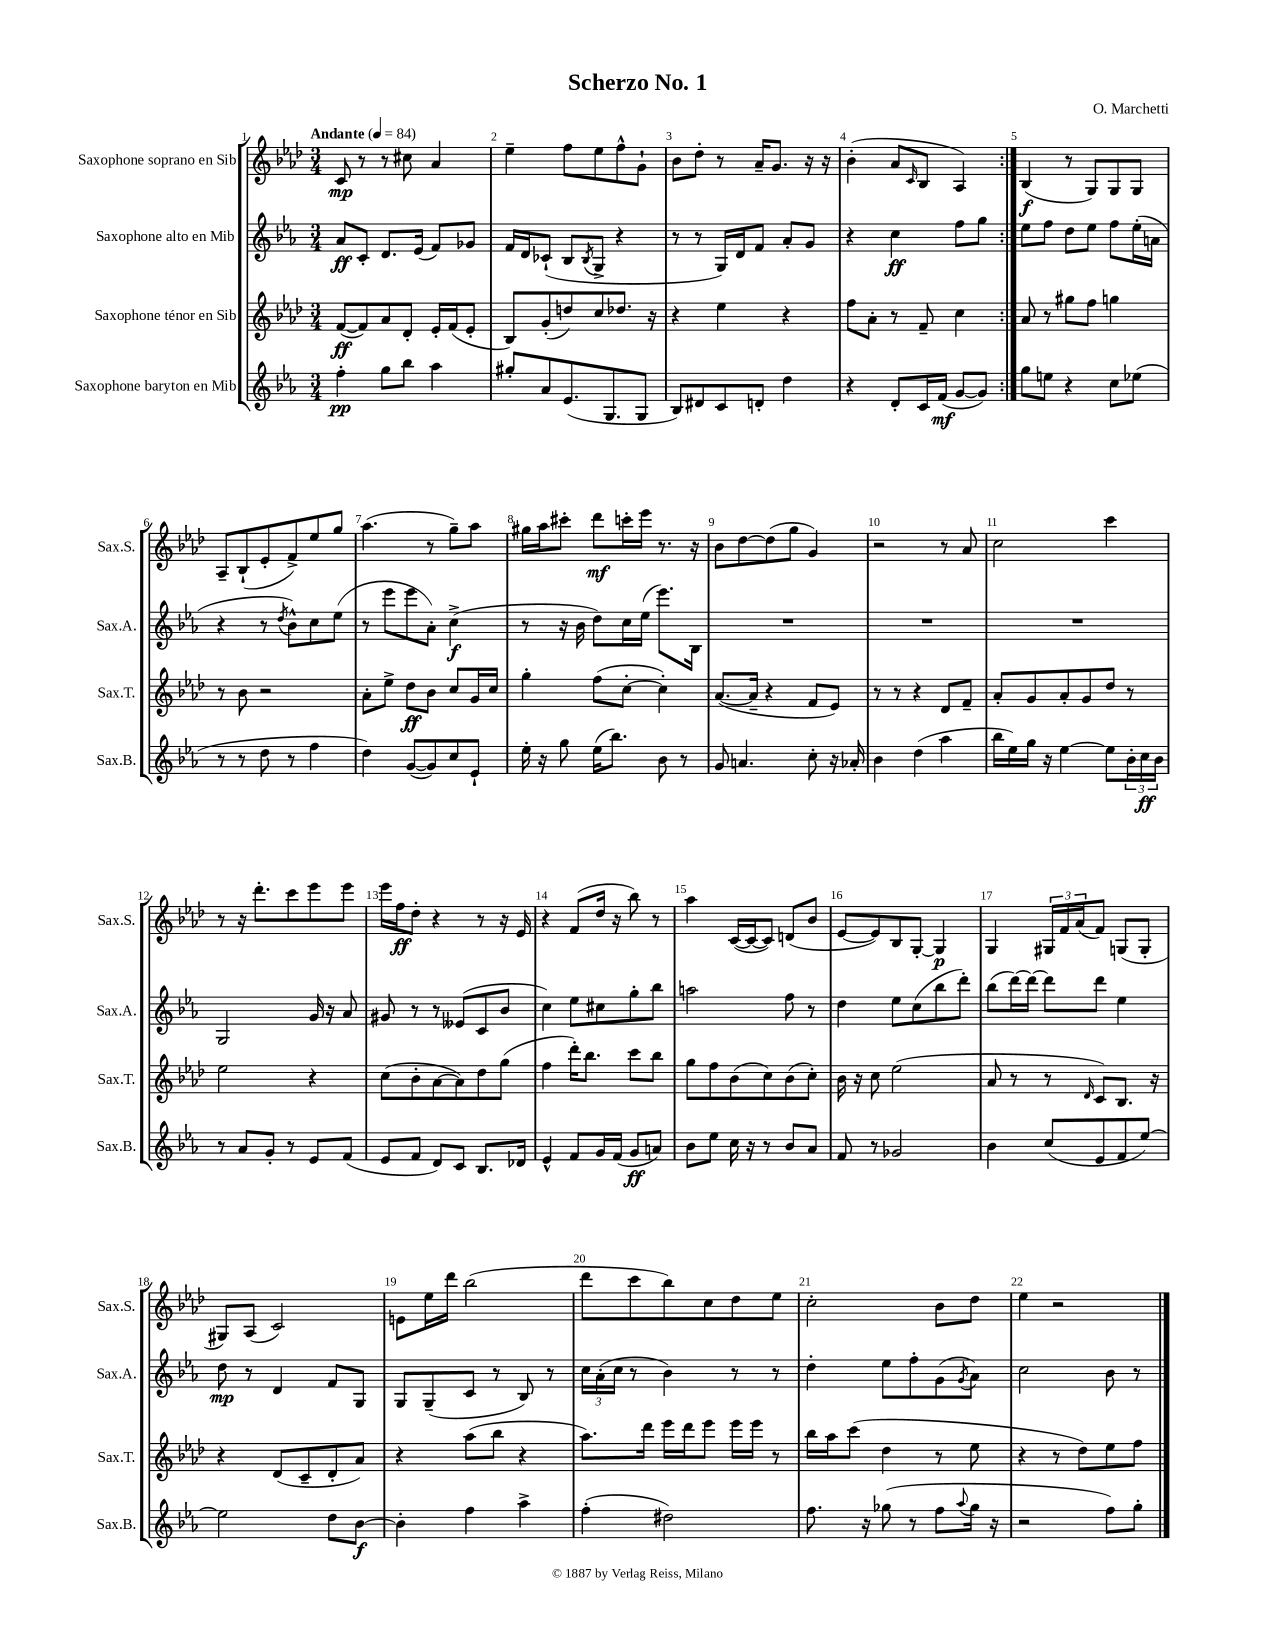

**kern	**dynam	**kern	**dynam	**kern	**dynam	**kern	**dynam
*part4	*part4	*part3	*part3	*part2	*part2	*part1	*part1
*staff4	*staff4	*staff3	*staff3	*staff2	*staff2	*staff1	*staff1
*I"Saxophone baryton en Mib	*	*I"Saxophone ténor en Sib	*	*I"Saxophone alto en Mib	*	*I"Saxophone soprano en Sib	*
*I'Sax.B.	*	*I'Sax.T.	*	*I'Sax.A.	*	*I'Sax.S.	*
*clefG2	*	*clefG2	*	*clefG2	*	*clefG2	*
*k[b-e-a-]	*	*k[b-e-a-d-]	*	*k[b-e-a-]	*	*k[b-e-a-d-]	*
*M3/4	*	*M3/4	*	*M3/4	*	*M3/4	*
*MM84	*	*MM84	*	*MM84	*	*MM84	*
=1	=1	=1	=1	=1	=1	=1	=1
!	!	!	!	!	!	!LO:TX:a:B:t=Andante	!
4ff'\	pp	([8f/L	ff	8a-/L	ff	8c/	mp
.	.	8f/])	.	8c'/J	.	8r	.
8gg\L	.	8a-/	.	8.d/L	.	8r	.
8bb-\J	.	8d-'/J	.	.	.	8cc#X\	.
.	.	.	.	(16e-/Jk	.	.	.
4aa-\	.	16e-'/LL	.	8f/L)	.	4a-/	.
.	.	(16f/J	.	.	.	.	.
.	.	8e-'/J	.	8g-X/J	.	.	.
=2	=2	=2	=2	=2	=2	=2	=2
8gg#X'/L	.	8B-/L)	.	16f/LL	.	4ee-~\	.
.	.	.	.	16d/J	.	.	.
8a-/	.	(8g'/	.	(8c-X`/J	.	.	.
(8.e-/	.	8ddn/)	.	8B-/L	.	8ff\L	.
.	.	.	.	8qB-/	.	.	.
.	.	8cc/	.	8G^/J	.	8ee-\	.
8.G/	.	.	.	.	.	.	.
.	.	8.dd-X/J	.	4r	.	8ff^^\	.
8G/J	.	.	.	.	.	8g`\J	.
.	.	16r	.	.	.	.	.
=3	=3	=3	=3	=3	=3	=3	=3
8B-/L)	.	4r	.	8r	.	8b-\L	.
8d#X/	.	.	.	8r	.	8dd-'\J	.
8c/	.	4ee-\	.	16G/LL)	.	8r	.
.	.	.	.	16d/J	.	.	.
8dn'/J	.	.	.	8f/J	.	16a-~/KL	.
.	.	.	.	.	.	8.g/J	.
4dd\	.	4r	.	8a-'/L	.	.	.
.	.	.	.	8g/J	.	16r	.
.	.	.	.	.	.	16r	.
=4	=4	=4	=4	=4	=4	=4	=4
4r	.	8ff\L	.	4r	.	(4b-'\	.
.	.	8a-'\J	.	.	.	.	.
8d'/L	.	8r	.	4cc\	ff	8a-/L	.
.	.	.	.	.	.	16qqc/	.
16c/L	.	8f~/	.	.	.	8B-/J	.
(16f/JJ	mf	.	.	.	.	.	.
[8g/L	.	4cc\	.	8ff\L	.	4A-/)	.
8g/J])	.	.	.	8gg\J	.	.	.
=5:|!	=5:|!	=5:|!	=5:|!	=5:|!	=5:|!	=5:|!	=5:|!
8gg\L	.	8a-/	.	8ee-\L	.	(4B-/	f
8een\J	.	8r	.	8ff\J	.	.	.
4r	.	8gg#X\L	.	8dd\L	.	8r	.
.	.	8ff\J	.	8ee-\J	.	8G/L)	.
8cc\L	.	4ggn\	.	8ff\L	.	8G/	.
(8ee-X\J	.	.	.	(16ee-'\L	.	8G/J	.
.	.	.	.	16an\JJ	.	.	.
!!LO:LB:g=z
=6	=6	=6	=6	=6	=6	=6	=6
8r	.	8r	.	4r	.	8A-~/L	.
8r	.	8b-\	.	.	.	(8B-`/	.
8dd\	.	2r	.	8r	.	8e-'/	.
.	.	.	.	8qdd/	.	.	.
8r	.	.	.	8b-^^\L)	.	8f^/)	.
4ff\	.	.	.	8cc\	.	8ee-/	.
.	.	.	.	(8ee-\J	.	8gg/J	.
=7	=7	=7	=7	=7	=7	=7	=7
4dd\)	.	8a-'\L	.	8r	.	(4.aa-\	.
.	.	8ee-^\J	.	8eee-\L	.	.	.
([8g/L	.	8dd-\L	ff	8eee-\	.	.	.
8g/])	.	8b-\J	.	8a-'\J)	.	8r	.
8cc/	.	8cc/L	.	(4cc^\	f	8gg~\L)	.
8e-`/J	.	16g/L	.	.	.	8aa-\J	.
.	.	16cc/JJ	.	.	.	.	.
=8	=8	=8	=8	=8	=8	=8	=8
16ee-'\	.	4gg'\	.	8r	.	16gg#X\LL	.
16r	.	.	.	.	.	16aa-\J	.
8gg\	.	.	.	16r	.	8ccc#X'\J	.
.	.	.	.	16b-\	.	.	.
(16ee-\KL	.	(8ff\L	.	8dd\L)	.	8ddd-\L	mf
8.bb-\J)	.	.	.	.	.	.	.
.	.	[8cc'\J	.	16cc\L	.	16cccn'\L	.
.	.	.	.	(16ee-\JJ	.	16eee-\JJ	.
8b-\	.	4cc'\])	.	8.eee-\L)	.	8.r	.
8r	.	.	.	.	.	.	.
.	.	.	.	16B-\Jk	.	16r	.
=9	=9	=9	=9	=9	=9	=9	=9
8g/	.	([8.a-/L	.	2.r	.	8b-\L	.
4.an/	.	.	.	.	.	[8dd-\	.
.	.	16a-~/Jk]	.	.	.	.	.
.	.	4r	.	.	.	(8dd-\]	.
.	.	.	.	.	.	8gg\J	.
8cc'\	.	8f/L	.	.	.	4g/)	.
16r	.	8e-/J)	.	.	.	.	.
16a-X'/	.	.	.	.	.	.	.
=10	=10	=10	=10	=10	=10	=10	=10
4b-\	.	8r	.	2.r	.	2r	.
.	.	8r	.	.	.	.	.
(4dd\	.	4r	.	.	.	.	.
4aa-\	.	8d-/L	.	.	.	8r	.
.	.	8f~/J	.	.	.	8a-/	.
=11	=11	=11	=11	=11	=11	=11	=11
16bb-\LL	.	8a-'/L	.	2.r	.	2cc\	.
16ee-\)	.	.	.	.	.	.	.
16gg\JJ	.	8g/	.	.	.	.	.
16r	.	.	.	.	.	.	.
[4ee-\	.	8a-'/	.	.	.	.	.
.	.	8g/	.	.	.	.	.
8ee-\L]	.	8dd-/J	.	.	.	4ccc\	.
24b-'\L	.	8r	.	.	.	.	.
24cc\	ff	.	.	.	.	.	.
24b-\JJ	.	.	.	.	.	.	.
!!LO:LB:g=z
=12	=12	=12	=12	=12	=12	=12	=12
8r	.	2ee-\	.	2G/	.	8r	.
8a-/L	.	.	.	.	.	16r	.
.	.	.	.	.	.	8.ddd-'\L	.
8g'/J	.	.	.	.	.	.	.
8r	.	.	.	.	.	8ccc\	.
8e-/L	.	4r	.	16g/	.	8eee-\	.
.	.	.	.	16r	.	.	.
(8f/J	.	.	.	8a-/	.	8eee-\J	.
=13	=13	=13	=13	=13	=13	=13	=13
8e-/L	.	(8cc\L	.	8g#X/	.	16eee-\LL	.
.	.	.	.	.	.	16ff\J	ff
8f/J	.	8b-'\	.	8r	.	8dd-'\J	.
8d/L)	.	[8a-\	.	8r	.	4r	.
8c/J	.	8a-\])	.	(8e--X/L	.	.	.
8.B-/L	.	8dd-\	.	8c/	.	8r	.
.	.	(8gg\J	.	8b-/J	.	16r	.
16d-X/Jk	.	.	.	.	.	16e-/	.
=14	=14	=14	=14	=14	=14	=14	=14
4e-^^/	.	4ff\	.	4cc\)	.	4r	.
8f/L	.	16ddd-'\KL)	.	8ee-\L	.	(8f/L	.
.	.	8.bb-\J	.	.	.	.	.
16g/L	.	.	.	8cc#X\	.	16dd-/Jk	.
(16f/JJ	.	.	.	.	.	16r	.
8g/L	ff	8ccc\L	.	8gg'\	.	8bb-\)	.
8an/J)	.	8bb-\J	.	8bb-\J	.	8r	.
=15	=15	=15	=15	=15	=15	=15	=15
8b-\L	.	8gg\L	.	2aan\	.	4aa-\	.
8ee-\J	.	8ff\	.	.	.	.	.
16cc\	.	(8b-\	.	.	.	([16c/LL	.
16r	.	.	.	.	.	16c/J_	.
8r	.	8cc\)	.	.	.	8c/J])	.
8b-/L	.	(8b-\	.	8ff\	.	(8dn/L	.
8a-/J	.	8cc'\J)	.	8r	.	8b-/J	.
=16	=16	=16	=16	=16	=16	=16	=16
8f/	.	16b-\	.	4dd\	.	[8e-/L	.
.	.	16r	.	.	.	.	.
8r	.	8cc\	.	.	.	8e-/])	.
2g-X/	.	(2ee-\	.	8ee-\L	.	8B-/	.
.	.	.	.	(8cc\	.	[8G'/J	.
.	.	.	.	8bb-\	.	4G/]	p
.	.	.	.	8ddd'\J)	.	.	.
=17	=17	=17	=17	=17	=17	=17	=17
4b-\	.	8a-/	.	(8bb-\L	.	4G/	.
.	.	8r	.	[16ddd\L)	.	.	.
.	.	.	.	16ddd\JJ_	.	.	.
(8cc/L	.	8r	.	8ddd\L]	.	24G#X/LL	.
.	.	.	.	.	.	24f/	.
.	.	.	.	.	.	(24a-/J	.
.	.	16qqd-/	.	.	.	.	.
8e-/	.	8c/L)	.	8ddd\J	.	8f/J)	.
8f/	.	8.B-/J	.	4ee-\	.	(8Gn/L	.
[8ee-/J)	.	.	.	.	.	8G'/J	.
.	.	16r	.	.	.	.	.
!!LO:LB:g=z
=18	=18	=18	=18	=18	=18	=18	=18
2ee-\]	.	4r	.	8dd\	mp	8G#X/L)	.
.	.	.	.	8r	.	(8A-/J	.
.	.	(8d-/L	.	4d/	.	2c/)	.
.	.	8c~/	.	.	.	.	.
8dd\L	.	8d-'/	.	8f/L	.	.	.
[8b-\J	f	8a-/J)	.	8G/J	.	.	.
=19	=19	=19	=19	=19	=19	=19	=19
4b-'\]	.	4r	.	8G/L	.	8en\L	.
.	.	.	.	(8G~/	.	16ee-\L	.
.	.	.	.	.	.	16ddd-\JJ	.
4ff\	.	(8aa-\L	.	8c/J	.	(2bb-\	.
.	.	8bb-\J	.	8r	.	.	.
4aa-^\	.	4r	.	8B-/)	.	.	.
.	.	.	.	8r	.	.	.
=20	=20	=20	=20	=20	=20	=20	=20
(4ff'\	.	8.aa-\L)	.	24cc\LL	.	8ddd-\L	.
.	.	.	.	(24a-'\	.	.	.
.	.	.	.	24cc\JJ	.	.	.
.	.	.	.	8r	.	8ccc\	.
.	.	16ddd-\Jk	.	.	.	.	.
2dd#X\)	.	16eee-\LL	.	4b-\)	.	8bb-\)	.
.	.	16ddd-\J	.	.	.	.	.
.	.	8eee-\J	.	.	.	8cc\	.
.	.	16eee-\LL	.	8r	.	8dd-\	.
.	.	16eee-\JJ	.	.	.	.	.
.	.	8r	.	8r	.	8ee-\J	.
=21	=21	=21	=21	=21	=21	=21	=21
8.ff\	.	16bb-\LL	.	4dd'\	.	2cc'\	.
.	.	16aa-\J	.	.	.	.	.
.	.	(8ccc\J	.	.	.	.	.
16r	.	.	.	.	.	.	.
(8gg-X\	.	4dd-\	.	8ee-\L	.	.	.
8r	.	.	.	8ff'\	.	.	.
8ff\L	.	8r	.	(8g\	.	8b-\L	.
8qqaa-/	.	.	.	8qg/	.	.	.
16gg-\Jk	.	8ee-\	.	8a-\J)	.	8dd-\J	.
16r	.	.	.	.	.	.	.
=22	=22	=22	=22	=22	=22	=22	=22
2r	.	4r	.	2cc\	.	4ee-\	.
.	.	8r	.	.	.	2r	.
.	.	8dd-\L)	.	.	.	.	.
8ff\L)	.	8ee-\	.	8b-\	.	.	.
8gg'\J	.	8ff\J	.	8r	.	.	.
==	==	==	==	==	==	==	==
*-	*-	*-	*-	*-	*-	*-	*-
